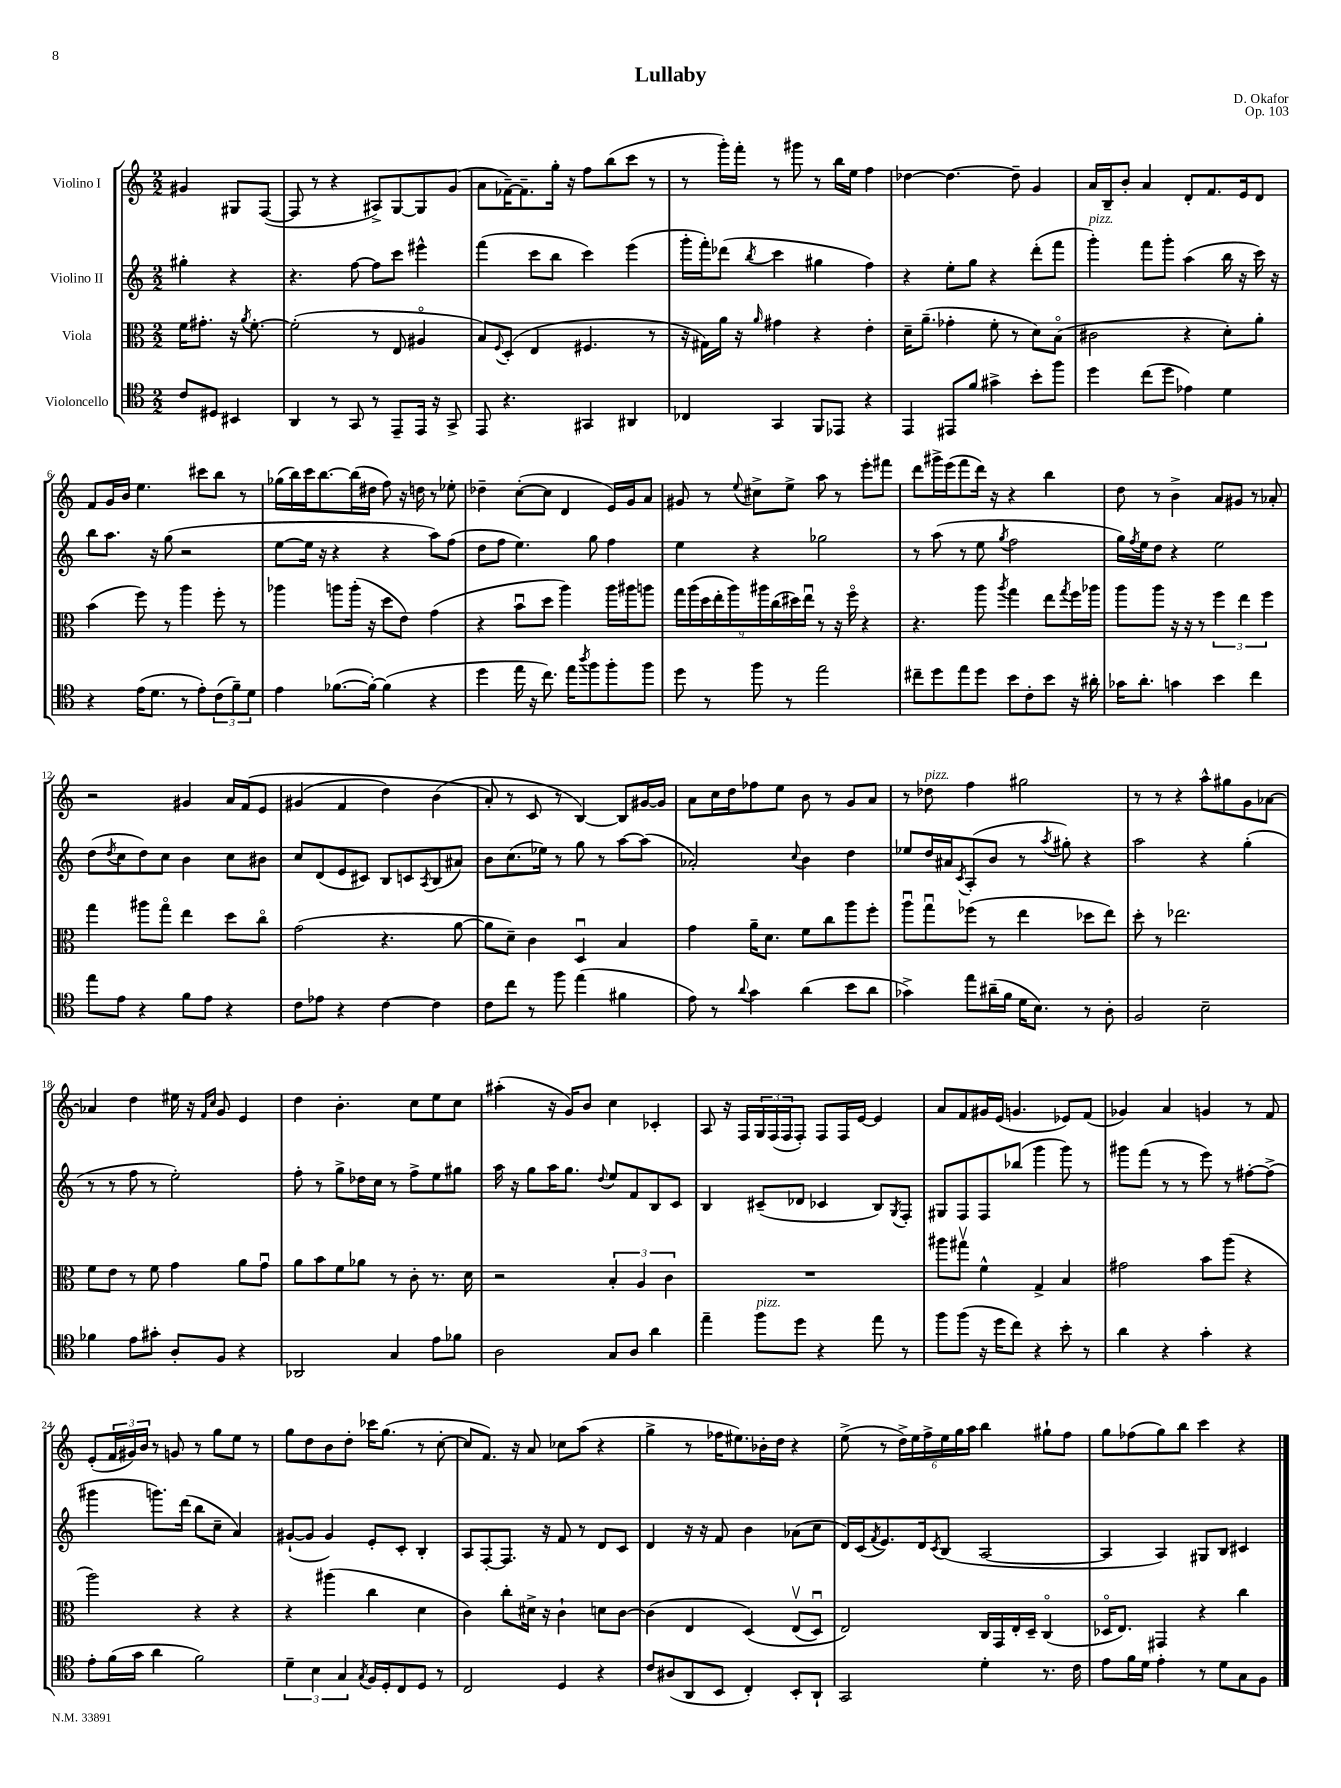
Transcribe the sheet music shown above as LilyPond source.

\header { title = "Lullaby" composer = "D. Okafor" opus = "Op. 103" }
<<
\new StaffGroup <<
\new Staff = "s0" \with { instrumentName = "Violino I" } {
    \clef treble \key c \major \numericTimeSignature \time 2/2 \partial 2
    gis'4 gis8 f8~( |
    f8 r8 r4 ais8->) g8~ g8 g'8( |
    a'8 fes'16~--) fes'8.-- g''16-. r16 f''8 b''8( c'''8 r8 |
    r8 g'''16-.) f'''16-. r8 gis'''8 r8 b''16 e''16 f''4 |
    des''4~ des''4.~ des''8-- g'4 |
    a'16 b16-- b'8-. a'4 d'8-. f'8. e'16 d'8 |
    f'8 g'16 b'16 e''4. cis'''8 b''8 r8 |
    ges''16( b''16) c'''16 b''8.~ b''16( dis''16 f''8) r16 d''16 r8 ees''8-. |
    des''4-- c''8~-.( c''8 d'4 e'16) g'16 a'8 |
    gis'8 r8 \appoggiatura { e''8 } cis''8-> e''8-> a''8 r8 e'''8-. fis'''8 |
    d'''8 gis'''16-> e'''16( f'''8 d'''16) r16 r4 b''4 |
    d''8 r8 b'4-> a'8 gis'8 r8 aes'8-. |
    r2 gis'4 a'16 f'16\( e'8 |
    gis'4( f'4 d''4) b'4( |
    a'8-.\) r8 c'8 r8 b4~) b8 gis'16~ gis'16 |
    a'8 c''16 d''16 fes''8 e''8 b'8 r8 g'8 a'8 |
    r8 des''8^\markup { \italic "pizz." } f''4 gis''2 |
    r8 r8 r4 a''8-^ gis''8 g'8 aes'8~ |
    aes'4 d''4 eis''16 r16 \grace { f'16 c''16 } g'8 e'4 |
    d''4 b'4.-. c''8 e''8 c''8 |
    ais''4-.( r16 g'16) b'8 c''4 ces'4-. |
    a8 r16 f16 \tuplet 3/2 { g16 f16( f16 } f8-.) f8 f16 e'16~ e'4 |
    a'8 f'8 gis'16 e'16( g'4. ees'8) f'8( |
    ges'4) a'4 g'4 r8 f'8 |
    e'8-.( \tuplet 3/2 { f'16 gis'16) b'16 } r8 g'8 r8 g''8 e''8 r8 |
    g''8 d''8 b'8 d''8-. ces'''16 g''8.( r8 c''8~-. |
    c''8 f'8.) r16 a'8 ces''8 a''8( r4 |
    g''4-> r8 fes''16 eis''8.) bes'16-. d''16 r4 |
    e''8->( r8 \tuplet 6/4 { d''16->) e''16 f''16-> e''16 g''16 a''16 } b''4 gis''8-! f''8 |
    g''8 fes''8( g''8) b''8 c'''4 r4 \bar "|." |
}
\new Staff = "s1" \with { instrumentName = "Violino II" } {
    \clef treble \key c \major \numericTimeSignature \time 2/2 \partial 2
    gis''4-. r4 |
    r4. f''8~ f''8 c'''8 eis'''4-^ |
    f'''4( c'''8 b''8 c'''4) e'''4( |
    g'''16-. f'''16-.) des'''8( \acciaccatura { b''8 } c'''4 gis''4 f''4) |
    r4 e''8-. g''8 r4 d'''8-.( f'''8 |
    g'''4-.^\markup { \italic "pizz." }) f'''8 g'''8-. a''4( b''16 r16 c'''16) r16 |
    b''8 a''8. r16 g''8( r2 |
    e''8~ e''16 r16 r4 r4 a''8) f''8( |
    d''8 f''8 e''4.) g''8 f''4 |
    e''4 r4 ges''2 |
    r8 a''8( r8 e''8 \acciaccatura { g''8 } f''2 |
    g''16) \acciaccatura { f''8 } e''16 d''8 r4 e''2 |
    d''8( \acciaccatura { d''8 } c''8 d''8) c''8 b'4 c''8 bis'8 |
    c''8 d'8( e'8 cis'8) b8 c'8 \acciaccatura { a8 } b8( ais'8) |
    b'8 c''8.( ees''16) r8 g''8 r8 a''8~ a''8( |
    aes'2-.) \appoggiatura { c''8 } b'4 d''4 |
    ees''8 d''16 ais'16 \acciaccatura { c'8 } a8-.( b'8 r8 \acciaccatura { a''8 } gis''8-.) r4 |
    a''2 r4 g''4-.( |
    r8 r8 f''8 r8 e''2-.) |
    f''8-. r8 g''8-> des''16 c''16 r8 f''8-> e''8 gis''8 |
    a''16 r16 g''8 a''16 g''8. \appoggiatura { d''8 } e''8 f'8 b8 c'8 |
    b4 cis'8--( des'8 ces'4 b8) \acciaccatura { g8 } f8-. |
    gis8 f8 f8 bes''8( g'''4 g'''8) r8 |
    gis'''8 f'''8( r8 r8 e'''8) r8 fis''8~-. fis''8->( |
    gis'''4 g'''8.) d'''16( b''8 c''8-- a'4) |
    gis'8~-!( gis'8 gis'4) e'8-. c'8-. b4-. |
    a8 f8~-. f8. r16 f'8 r8 d'8 c'8 |
    d'4 r16 r16 f'8 b'4 aes'8( c''8 |
    d'16) c'16( \acciaccatura { f'8 } e'8.) d'16 \acciaccatura { c'8 } b8( a2~ |
    a4 a4) gis8 b8 cis'4 \bar "|." |
}
\new Staff = "s2" \with { instrumentName = "Viola" } {
    \clef alto \key c \major \numericTimeSignature \time 2/2 \partial 2
    f'16 gis'8.-. r16 \acciaccatura { a'8 } f'8.~-. |
    f'2-.( r8 e8 ais4\flageolet |
    b8) \appoggiatura { f8 } d8-.( e4 fis4. r8 |
    r16 gis16) a'16 r16 \grace { a'16 } gis'4 r4 e'4-. |
    d'16-- a'8.--( ges'4-. f'8-. r8 d'8) b8\flageolet( |
    cis'2 r4 d'8-.) a'8-. |
    b'4( f''8) r8 a''4 f''8-. r8 |
    aes''4 a''8 a''16-.( r16 d''8 e'8) g'4( |
    r4 b'8\downbow d''8 a''4) a''16 ais''16 a''8 |
    \tuplet 9/8 { g''16 a''16( d''16 e''16-. a''16) ais''16 c''16( dis''16) e''16\downbow } r8 r16 f''16\flageolet r4 |
    r4. a''8 \acciaccatura { a''8 } g''4 e''8 \acciaccatura { g''8 } f''16 aes''16 |
    a''8 a''8 r16 r16 r8 \tuplet 3/2 { f''4 e''4 f''4 } |
    g''4 ais''8 g''8\flageolet e''4 d''8 c''8\flageolet |
    g'2( r4. a'8~ |
    a'8 d'8--) c'4 d4\downbow b4 |
    g'4 a'16-- d'8. f'8 c''8 a''8 f''8-. |
    a''8\downbow g''8\downbow fes''8( r8 e''4 des''8 e''8) |
    d''8-. r8 ees''2. |
    f'8 e'8 r8 f'8 g'4 a'8 g'8\downbow |
    a'8 b'8 f'8 aes'8 r8 c'8-. r8. d'16 |
    r2 \tuplet 3/2 { b4-. a4 c'4 } |
    R1 |
    ais''8 gis''8\upbow f'4-^ g4-> b4 |
    gis'2 b'8 a''8( r4 |
    a''2) r4 r4 |
    r4 ais''4( c''4 d'4 |
    c'4) c''8-. dis'16-> r16 c'4-! d'8 c'8~ |
    c'4( e4 d4)\( e8\upbow( d8\downbow) |
    e2\) c16 g,16 e16-. d16-- c4\flageolet( |
    des16\flageolet e8.) gis,4 r4 c''4 \bar "|." |
}
\new Staff = "s3" \with { instrumentName = "Violoncello" } {
    \clef tenor \key c \major \numericTimeSignature \time 2/2 \partial 2
    c'8 dis8 bis,4 |
    a,4 r8 g,8 r8 e,8-- e,16 r16 g,8-> |
    e,8 r4. gis,4 ais,4 |
    ces4 g,4 f,8 ees,8 r4 |
    e,4 eis,8 f'8 gis'4-> b'8-. f''8 |
    d''4 c''8( d''8 ees'4) d'4 |
    r4 e'16( d'8. r8 e'8-.) \tuplet 3/2 { c'8( f'8--) d'8 } |
    e'4 fes'8.~( fes'16~-.) fes'4( r4 |
    d''4 e''16 r16 c''8.) e''16 \acciaccatura { a''8 } f''8 f''8-. f''8 |
    d''8 r8 f''8 r8 e''2 |
    cis''8-- d''8 e''8 d''8 b'8 c'8-. b'8 r16 ais'16-. |
    ges'16 a'8.-. g'4 b'4 c''4 |
    e''8 e'8 r4 f'8 e'8 r4 |
    c'8 ees'8 r4 c'4~ c'4 |
    c'8 c''8 r8 f''8 e''4( fis'4 |
    e'8) r8 \appoggiatura { a'8 } g'4 a'4( b'8 a'8 |
    ges'4->) e''8 ais'16--( f'16 d'16 b8.) r8 a8-. |
    f2 b2-- |
    fes'4 e'8 gis'8-. a8-. f8 r4 |
    aes,2 g4 e'8 fes'8 |
    a2 g8 a8 a'4 |
    e''4-- f''8^\markup { \italic "pizz." } d''8 r4 e''8 r8 |
    f''8 f''8( r16 d''16 c''8) r4 b'8-. r8 |
    a'4 r4 g'4-. r4 |
    e'8-. f'16( g'16 a'4 f'2) |
    \tuplet 3/2 { d'4-- b4 g4 } \acciaccatura { g8 } f16 d16-. c8 d8 r8 |
    c2 d4 r4 |
    c'8 ais8( a,8 b,8 c4-.) b,8-. a,8-! |
    g,2 d'4-. r8. c'16 |
    e'8 f'16 d'16 e'4-. r8 d'8 g8 f8 \bar "|." |
}
>>
>>
